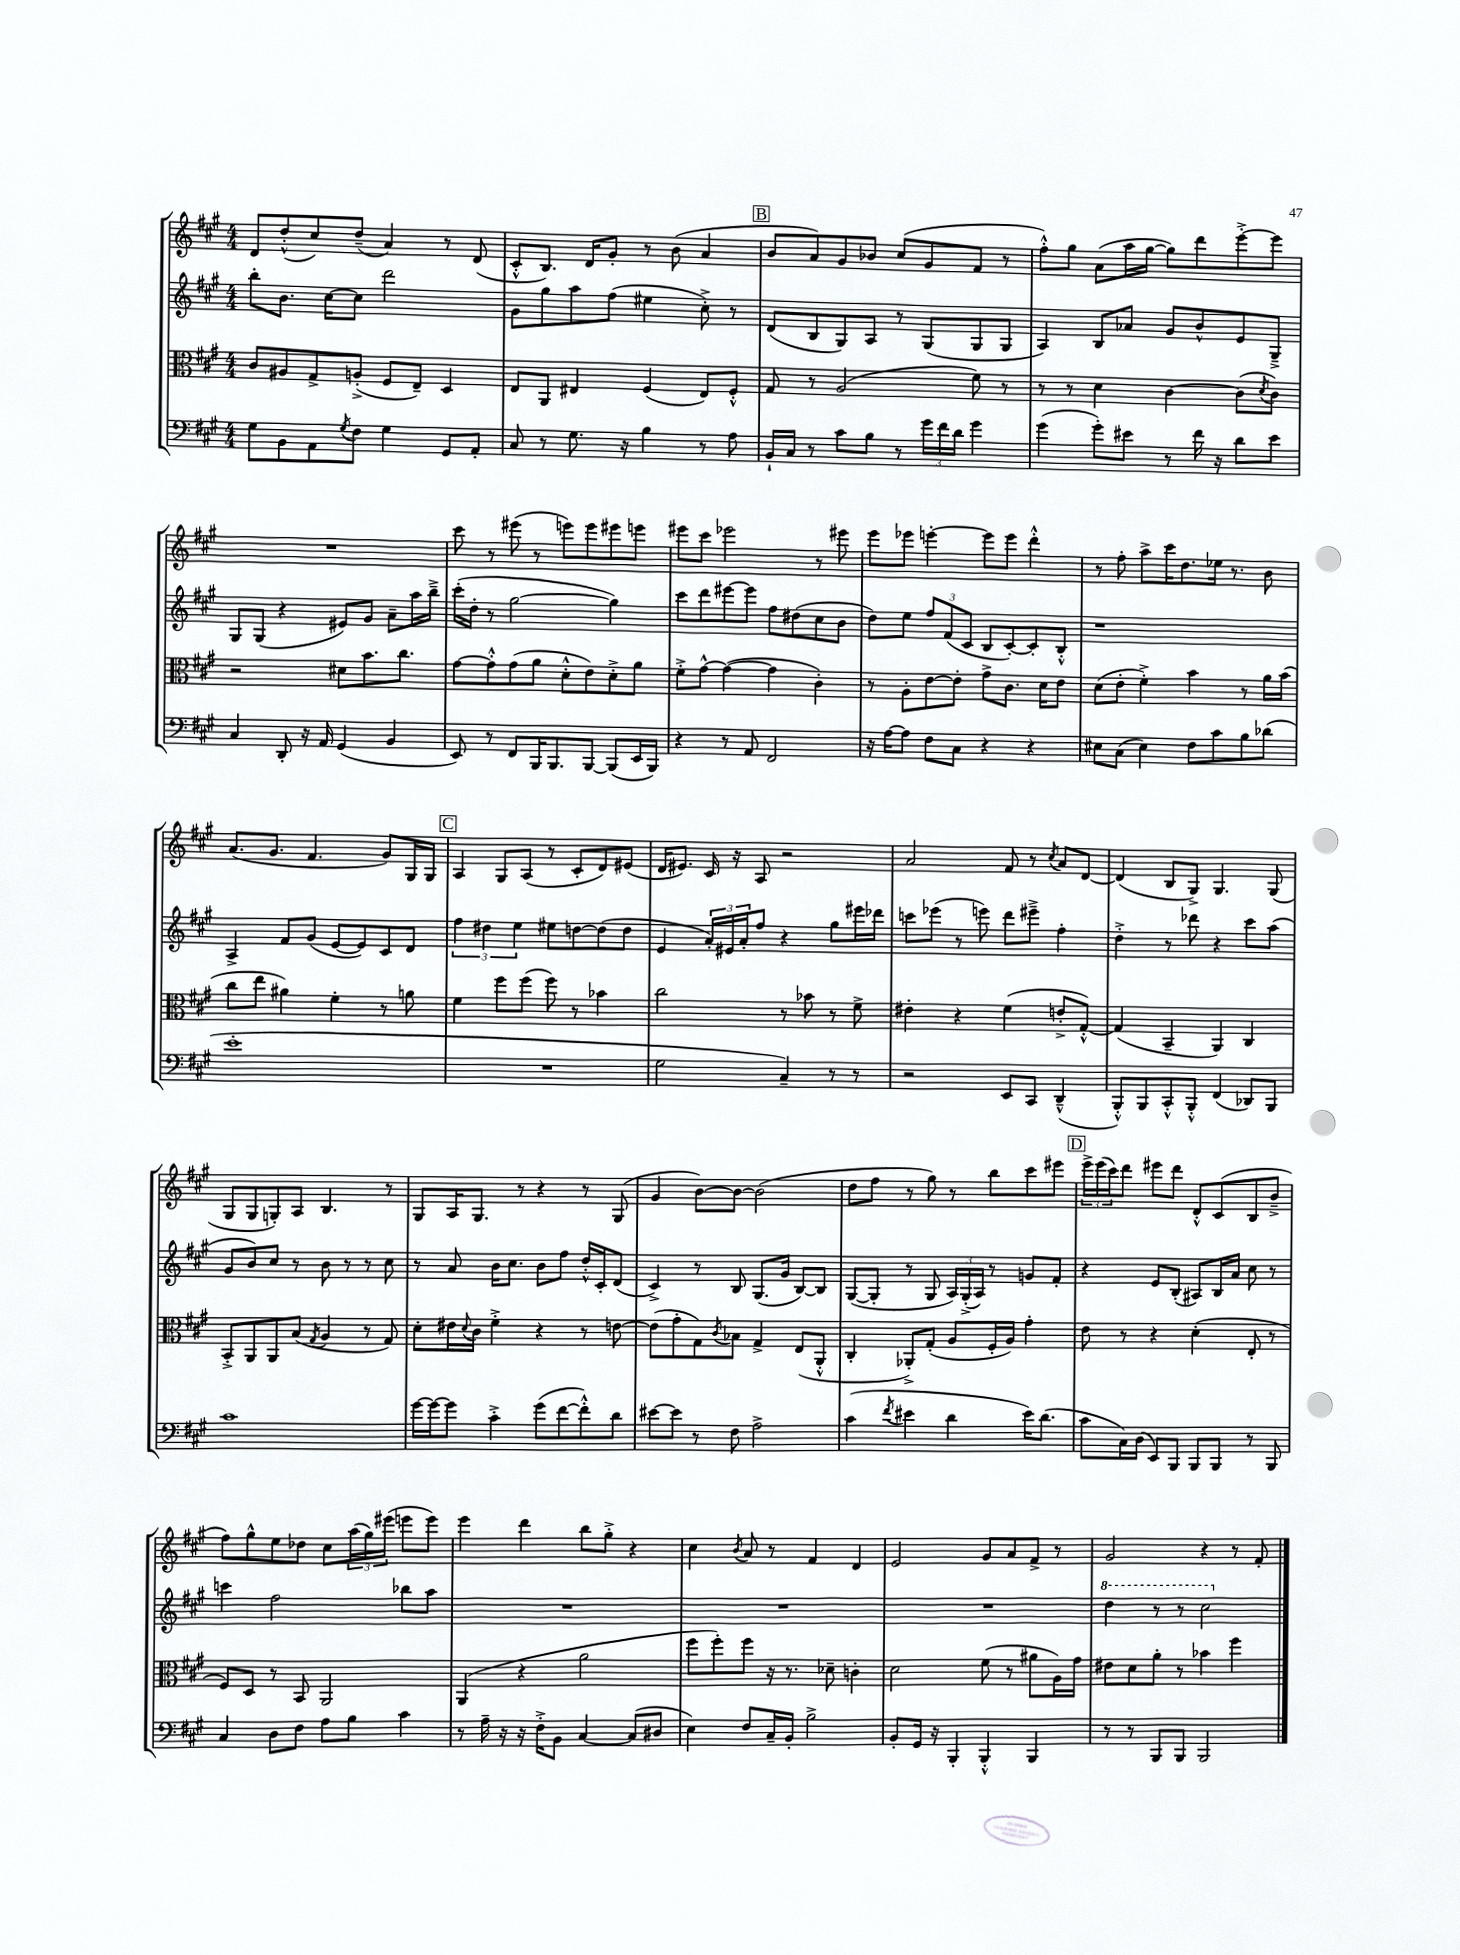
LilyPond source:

<<
\new StaffGroup <<
\new Staff = "s0" {
    \clef treble \key a \major \numericTimeSignature \time 4/4
    d'8 d''8-.-^( cis''8) d''8--( a'4) r8 d'8( |
    cis'8-.-^ b8.) d'16 gis'8-. r8 b'8( a'4 |
    \mark \markup { \box "B" } b'8 a'8) gis'8 bes'8 cis''8( gis'8 fis'8 r8 |
    fis''8-.-^) gis''8 a'8( a''16 gis''16~ gis''8) d'''8 e'''8~-.-> e'''8 |
    R1 |
    cis'''8 r8 eis'''8( r8 e'''8) e'''8 eis'''8 e'''8 |
    eis'''8 cis'''8 ees'''2 r8 eis'''8 |
    e'''8 ees'''8 e'''4~-. e'''8 e'''8 d'''4-.-^ |
    r8 fis''8-. a''8-> cis'''16 d''8. ees''16 r8. b'8 |
    a'8.( gis'8. fis'4. gis'8) gis16 gis16 |
    \mark \markup { \box "C" } a4 gis8 a8( r8 cis'8-. d'8) eis'8( |
    d'16 eis'8.) cis'16 r16 a8 r2 |
    a'2 fis'8 r8 \acciaccatura { cis''8 } a'8 d'8~ |
    d'4( b8 gis8->) gis4. gis8( |
    gis8 gis8 g8-.) a8 b4. r8 |
    gis8 a16 gis8. r8 r4 r8 gis8( |
    gis'4 b'8~) b'8~ b'2( |
    d''8 fis''8 r8 gis''8) r8 b''8 cis'''8 eis'''8 |
    \mark \markup { \box "D" } \tuplet 3/2 { e'''16-> e'''16( cis'''16) } d'''8 eis'''8 d'''8 d'8-.-^ cis'8( b8 b'8---> |
    fis''8) gis''8-^ e''8 des''8 cis''8 \tuplet 3/2 { a''16( gis''16) eis'''16( } e'''8 e'''8) |
    e'''4 d'''4 b''8 gis''8-.-> r4 |
    cis''4 \acciaccatura { b'8 } a'8 r8 fis'4 d'4 |
    e'2 gis'8 a'8 fis'8-> r8 |
    gis'2 r4 r8 fis'8-. \bar "|." |
}
\new Staff = "s1" {
    \clef treble \key a \major \numericTimeSignature \time 4/4
    b''8-. b'8. cis''16~ cis''8 d'''2 |
    gis'8 gis''8 a''8 fis''8( eis''4 cis''8-.->) r8 |
    \mark \markup { \box "B" } d'8( b8 gis8) a8 r8 gis8( gis8 gis8 |
    a4) b8 aes'8 gis'8 b'8-^ e'8 gis8---> |
    gis8 gis8( r4 eis'8) gis'8 a'8-- a''16 b''16---> |
    cis'''16-.( d''16-. r8 gis''2~ gis''4) |
    cis'''8 d'''8 eis'''8~ eis'''8 fis''8 dis''8( cis''8 b'8 |
    d''8) e''8 \tuplet 3/2 { fis''8 fis'8( cis'8 } b8 cis'8~-.) cis'8-. b8-.-^ |
    r1 |
    a4-> fis'8 gis'8( e'8~ e'8) cis'8 d'8 |
    \mark \markup { \box "C" } \tuplet 3/2 { fis''4 dis''4 e''4 } eis''8 d''8~ d''8( d''8 |
    e'4 \tuplet 3/2 { a'16-.) eis'16 a'16-. } fis''8 r4 gis''8 eis'''16 des'''16 |
    c'''8 ees'''8( r8 e'''8) d'''8 eis'''8---> fis''4-. |
    d''4-.-> r8 des'''8 r4 cis'''8 a''8( |
    gis'8 b'8) cis''8 r8 b'8 r8 r8 cis''8 |
    r8 a'8 b'16 cis''8. b'8 fis''8 d''16-.-^ cis'16-. d'8( |
    cis'4->) r8 b8 gis8.( gis'16 b8~) b8 |
    gis8~( gis8-. r8 gis8 \tuplet 3/2 { a16) gis16-.->( a16) } r8 g'8 fis'8-. |
    \mark \markup { \box "D" } r4 e'8 b8-.( ais8) b16 a'16 cis''8 r8 |
    c'''4 fis''2 bes''8 a''8 |
    R1 |
    R1 |
    R1 |
    \ottava #1 d'''4 r8 r8 cis'''2 \ottava #0 \bar "|." |
}
\new Staff = "s2" {
    \clef alto \key a \major \numericTimeSignature \time 4/4
    cis'8 ais8 gis8-> a8-.->( fis8 e8--) d4 |
    e8 a,8 eis4 fis4( eis8) fis8-.-^ |
    \mark \markup { \box "B" } gis8 r8 a2( fis'8) r8 |
    r8 r8 d'4 cis'4~ cis'8( \acciaccatura { d'8 } cis'8) |
    r2 dis'8 b'8. cis''8. |
    gis'8~ gis'8-.-^ gis'8( a'8 d'8-.-^ e'8) d'8-.-> a'8 |
    fis'8-.-> gis'8~-^ gis'4~( gis'4 cis'4-.) |
    r8 a8-. e'8~ e'8-. gis'8-> cis'8. d'16 e'8 |
    d'8( e'8-. fis'4-.->) b'4 r8 a'16 b'16( |
    cis''8 e''8 ais'4) fis'4-. r8 a'8 |
    \mark \markup { \box "C" } fis'4 fis''8 fis''8( fis''8) r8 bes'4 |
    cis''2 r8 bes'8 r8 fis'8-> |
    eis'4-. r4 fis'4( e'8-.-> gis8~-.-^) |
    gis4( b,4-- a,4) cis4 |
    b,8-.-> a,8 a,8 b8( \acciaccatura { gis8 } a4 r8 gis8) |
    d'8-. eis'16 \appoggiatura { d'8 } cis'16 fis'4-.-> r4 r8 e'8~ |
    e'8( gis'8-. gis8) \acciaccatura { cis'8 } bes8 gis4-> e8( a,8-.-^ |
    cis4-. aes,8-.->) gis8-.( a8 fis16-. a16) gis'4-. |
    \mark \markup { \box "D" } e'8 r8 r4 d'4-.( e8-. r8 |
    fis8) d8 r8 b,8 a,2 |
    a,4( r4 a'2 |
    fis''8 fis''8-.) fis''8 r16 r8. des'8-- c'4-. |
    d'2 fis'8( r8 ais'8 a16) gis'16 |
    eis'8 d'8 a'8-. r8 bes'4 fis''4 \bar "|." |
}
\new Staff = "s3" {
    \clef bass \key a \major \numericTimeSignature \time 4/4
    gis8 b,8 a,8 \acciaccatura { gis8 } fis8 gis4 gis,8 a,8-. |
    cis8 r8 gis8. r16 b4 r8 a8 |
    \mark \markup { \box "B" } b,16-! cis16 r8 cis'8 b8 r8 \tuplet 3/2 { gis'16 fis'16 d'16 } gis'4 |
    gis'4( gis'8-.) eis'8 r8 fis'16 r16 d'8 eis'8 |
    cis4 d,8-. r16 a,16 gis,4( b,4 |
    e,8) r8 fis,8 b,,16 b,,8. b,,8~ b,,8( e,16 b,,16) |
    r4 r8 a,8 fis,2 |
    r16 a16~ a8 fis8 cis8 r4 r4 |
    eis8 cis8( eis4) fis8 cis'8 b8 des'8( |
    e'1-. |
    \mark \markup { \box "C" } R1 |
    gis2 cis4--) r8 r8 |
    r2 e,8 cis,8 d,4---^( |
    b,,8-.-^) b,,8 cis,8-.-^ b,,8-.-^ fis,4( des,8) b,,8 |
    cis'1 |
    gis'16~ gis'16~ gis'8 cis'4-.-> gis'8( fis'8~ fis'8-.-^) d'8 |
    eis'8~ eis'8 r8 fis8 a2-> |
    cis'4( \acciaccatura { fis'8 } eis'4 d'4 eis'16) d'8.( |
    \mark \markup { \box "D" } cis'8 cis16) d16( e,8) b,,8 b,,8 b,,8 r8 b,,8 |
    cis4 d8 fis8 a8 b8 cis'4 |
    r8 a16-- r16 r16 fis16-.-> b,8 cis4~ cis8( dis8 |
    e4) fis8 cis16-- b,16-. b2-> |
    b,8-. gis,16 r16 b,,4-. b,,4-.-^ b,,4 |
    r8 r8 b,,8 b,,8 b,,2 \bar "|." |
}
>>
>>
\layout { \context { \Score \remove "Bar_number_engraver" } }
